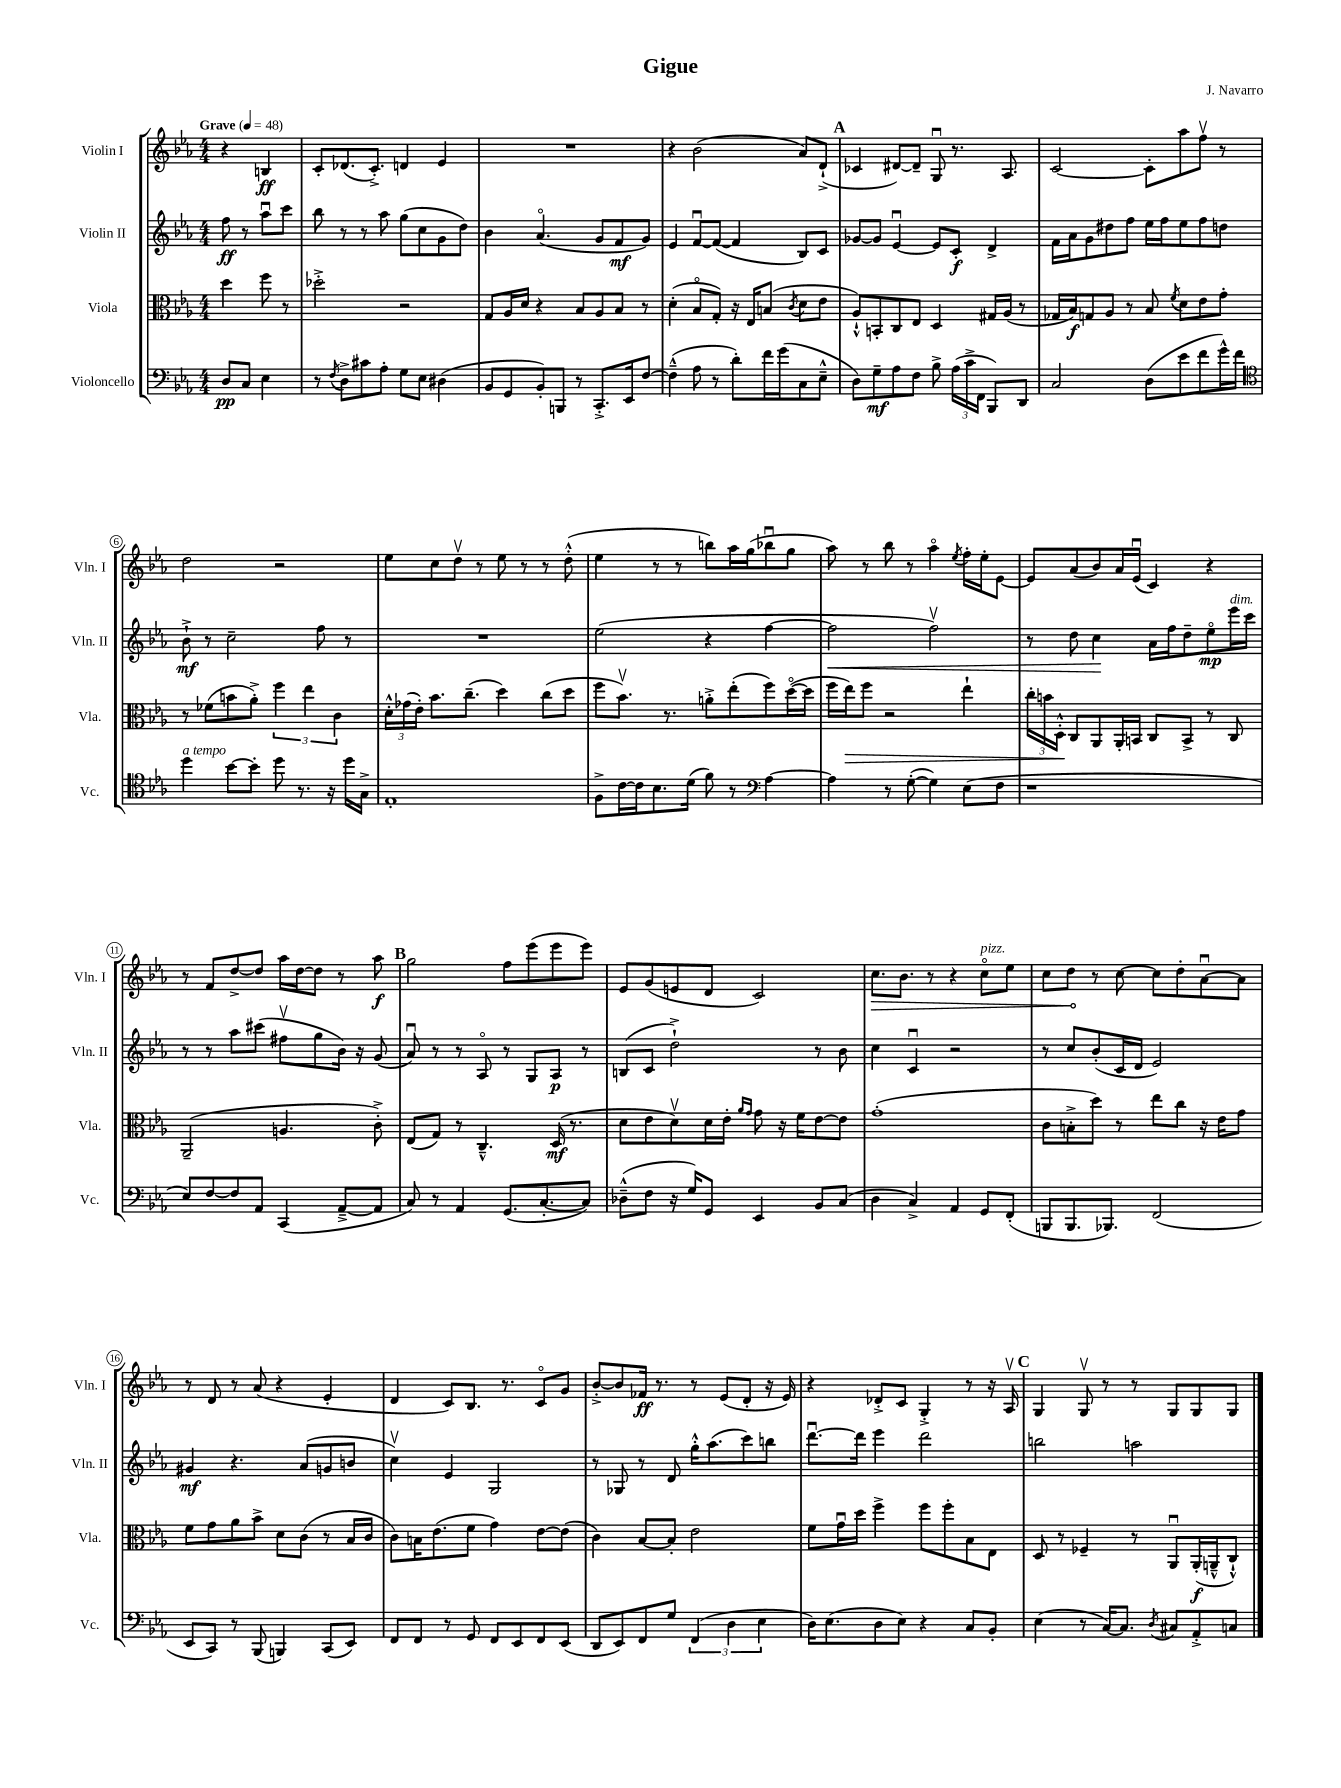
\header { title = "Gigue" composer = "J. Navarro" }
<<
\new StaffGroup <<
\new Staff = "s0" \with { instrumentName = "Violin I" shortInstrumentName = "Vln. I" } {
    \clef treble \key ees \major \numericTimeSignature \time 4/4 \partial 2 \tempo "Grave" 4 = 48
    \autoBeamOff r4 b4\ff |
    c'8[-. des'8.( c'8.]-.->) d'4 ees'4 |
    R1 |
    r4 bes'2( aes'8[) d'8]-!->( |
    \mark \markup { \bold "A" } ces'4 dis'8[~) dis'8]-- g8\downbow r8. aes8. |
    c'2~ c'8[-. aes''8 f''8]\upbow r8 |
    d''2 r2 |
    ees''8[ c''8 d''8]\upbow r8 ees''8 r8 r8 d''8-.-^( |
    ees''4 r8 r8 b''8[) aes''16 g''16( bes''8\downbow g''8] |
    aes''8) r8 bes''8 r8 aes''4\flageolet \acciaccatura { ees''8 } f''16[-. ees''16-. ees'8]~ |
    ees'8[ aes'8( bes'8) aes'16 ees'16]\downbow( c'4) r4 |
    r8 f'8[ d''8~-> d''8] aes''16[ d''16~ d''8] r8 aes''8\f |
    \mark \markup { \bold "B" } g''2 f''8[ ees'''8( ees'''8 ees'''8]) |
    ees'8[ g'8( e'8 d'8] c'2) |
    \once \override Hairpin.circled-tip = ##t c''8.[\> bes'8.] r8 r4 c''8[\flageolet^\markup { \italic "pizz." } ees''8] |
    c''8[ d''8]\! r8 c''8~ c''8[ d''8-. aes'8~\downbow aes'8] |
    r8 d'8 r8 aes'8( r4 ees'4-. |
    d'4 c'8[) bes8.] r8. c'8[\flageolet g'8] |
    bes'8[~-.-> bes'8 fes'16]\ff r8. r8 ees'8[( d'8]-. r16 ees'16) |
    r4 des'8[-.-> c'8] g4-.-> r8 r16 aes16\upbow |
    \mark \markup { \bold "C" } g4 g8\upbow r8 r8 g8[ g8 g8] \bar "|." |
}
\new Staff = "s1" \with { instrumentName = "Violin II" shortInstrumentName = "Vln. II" } {
    \clef treble \key ees \major \numericTimeSignature \time 4/4 \partial 2
    \autoBeamOff f''8\ff r8 aes''8[\downbow c'''8] |
    bes''8 r8 r8 aes''8 g''8[( c''8 g'8 d''8]) |
    bes'4 aes'4.\flageolet( g'8[ f'8\mf g'8]) |
    ees'4 f'8[~\downbow f'8]~( f'4 bes8[) c'8] |
    \mark \markup { \bold "A" } ges'8[~ ges'8] ees'4~\downbow ees'8[ c'8]-.\f d'4-> |
    f'16[ aes'16 g'8 dis''8 f''8] ees''16[ f''16 ees''8 f''8 d''8] |
    bes'8-!->\mf r8 c''2-- f''8 r8 |
    R1 |
    ees''2( r4 f''4~ |
    f''2\< f''2\upbow) |
    r8 d''8 c''4\! aes'16[ f''16 d''8-- ees''8\flageolet\mp ees'''16^\markup { \italic "dim." } c'''16] |
    r8 r8 aes''8[ cis'''8]( fis''8[\upbow g''8 bes'16]) r16 g'8( |
    \mark \markup { \bold "B" } aes'8\downbow) r8 r8 aes8\flageolet r8 g8[ aes8]\p r8 |
    b8[( c'8] d''2-!->) r8 bes'8 |
    c''4 c'4\downbow r2 |
    r8 c''8[ bes'8-.( c'16 d'16] ees'2) |
    gis'4\mf r4. aes'8[( g'8 b'8] |
    c''4\upbow) ees'4 g2 |
    r8 ges8 r8 d'8 g''16[-.-^ aes''8.( c'''8) b''8] |
    d'''8.[~\downbow d'''16] ees'''4 d'''2 |
    \mark \markup { \bold "C" } b''2 a''2 \bar "|." |
}
\new Staff = "s2" \with { instrumentName = "Viola" shortInstrumentName = "Vla." } {
    \clef alto \key ees \major \numericTimeSignature \time 4/4 \partial 2
    \autoBeamOff d''4 f''8 r8 |
    des''2-.-> r2 |
    g8[ aes16 d'16] r4 bes8[ aes8 bes8] r8 |
    d'4-.( bes8[\flageolet g8]-.) r16 ees16[ b8]( \acciaccatura { c'8 } d'8[ ees'8] |
    \mark \markup { \bold "A" } aes8[-!-^) b,8-. c8 ees8] d4 gis16[ aes16]( r8 |
    ges16[ bes16\f) g8 aes8] r8 bes8 \acciaccatura { f'8 } d'8[ ees'8 g'8]-. |
    r8 fes'8[( b'8 aes'8]-.->) \tuplet 3/2 { f''4 ees''4 c'4 } |
    \tuplet 3/2 { d'16[-.-^ ges'16( ees'16]-.) } bes'8.[ c''8.]--( d''4) c''8[( d''8] |
    f''8[ bes'8.]\upbow) r8. a'8[-.-> ees''8-.( f''8) d''16~\flageolet( d''16] |
    f''16[ ees''16\>) f''8] r2 ees''4-! |
    \tuplet 3/2 { c''16[-. b'16 d16]-.-^\! } c8[ aes,8 aes,16-. b,16] c8[ b,8]-> r8 c8 |
    aes,2--( a4. c'8-.->) |
    \mark \markup { \bold "B" } ees8[( g8]) r8 c4.---^ d16\mf( r8. |
    d'8[ ees'8 d'8\upbow) d'16 ees'16]-. \grace { aes'16[ g'16] } g'8 r16 f'16[ ees'8~ ees'8] |
    g'1-.( |
    c'8[ b8-.-> d''8]) r8 ees''8[ c''8] r16 ees'16[ g'8] |
    f'8[ g'8 aes'8 bes'8]-> d'8[ c'8]( r8 bes16[ c'16] |
    c'8[) b16 ees'8.( f'8] g'4) ees'8[~ ees'8]( |
    c'4) bes8[~ bes8]-. ees'2 |
    f'8[ g'16\downbow d''16] f''4-> f''8[ f''8-. bes8 ees8] |
    \mark \markup { \bold "C" } d8 r8 fes4-- r8 aes,8[\downbow aes,16-.\f( a,16---^ c8]-!-^) \bar "|." |
}
\new Staff = "s3" \with { instrumentName = "Violoncello" shortInstrumentName = "Vc." } {
    \clef bass \key ees \major \numericTimeSignature \time 4/4 \partial 2
    \autoBeamOff d8[\pp c8] ees4 |
    r8 \acciaccatura { f8 } d8[-> cis'8 aes8]-. g8[ ees8] dis4( |
    bes,8[ g,8 bes,8-.) b,,8] r8 c,8.[-.-> ees,16 f8]~ |
    f4---^( aes8 r8 d'8[-.) f'16 g'16( c8 ees8]---^ |
    \mark \markup { \bold "A" } d8[) g8--\mf aes8 f8] bes8-> \tuplet 3/2 { aes16[( c'16-> f,16] } bes,,8[) d,8] |
    c2 d8[( ees'8 f'8 g'16-^) f'16] |
    \clef tenor d''4^\markup { \italic "a tempo" } bes'8[~ bes'8]-. d''8 r8. r16 d''16[ g16]-> |
    ees1-. |
    f8[-> c'16~ c'16 bes8. d'16]( f'8) r8 \clef bass aes4~ |
    aes4 r8 g8~-.( g4) ees8[( f8] |
    r1 |
    ees8[) f8~ f8 aes,8] c,4( aes,8[~---> aes,8] |
    \mark \markup { \bold "B" } c8) r8 aes,4 g,8.[( c8.~-. c8]) |
    des8[---^( f8] r16 g16[) g,8] ees,4 bes,8[ c8]( |
    d4 c4->) aes,4 g,8[ f,8]-.( |
    b,,8[ b,,8. bes,,8.]) f,2( |
    ees,8[ c,8]) r8 bes,,8( b,,4) c,8[( ees,8]) |
    f,8[ f,8] r8 g,8 f,8[ ees,8 f,8 ees,8]( |
    d,8[ ees,8) f,8 g8] \tuplet 3/2 { f,4( d4 ees4 } |
    d16[) ees8.( d8 ees8]) r4 c8[ bes,8]-. |
    \mark \markup { \bold "C" } ees4( r8 c16[~) c8.] \acciaccatura { d8 } cis8[ aes,8-.-> c8] \bar "|." |
}
>>
>>
\layout { \context { \Score \override BarNumber.stencil = #(make-stencil-circler 0.1 0.3 ly:text-interface::print) } }
